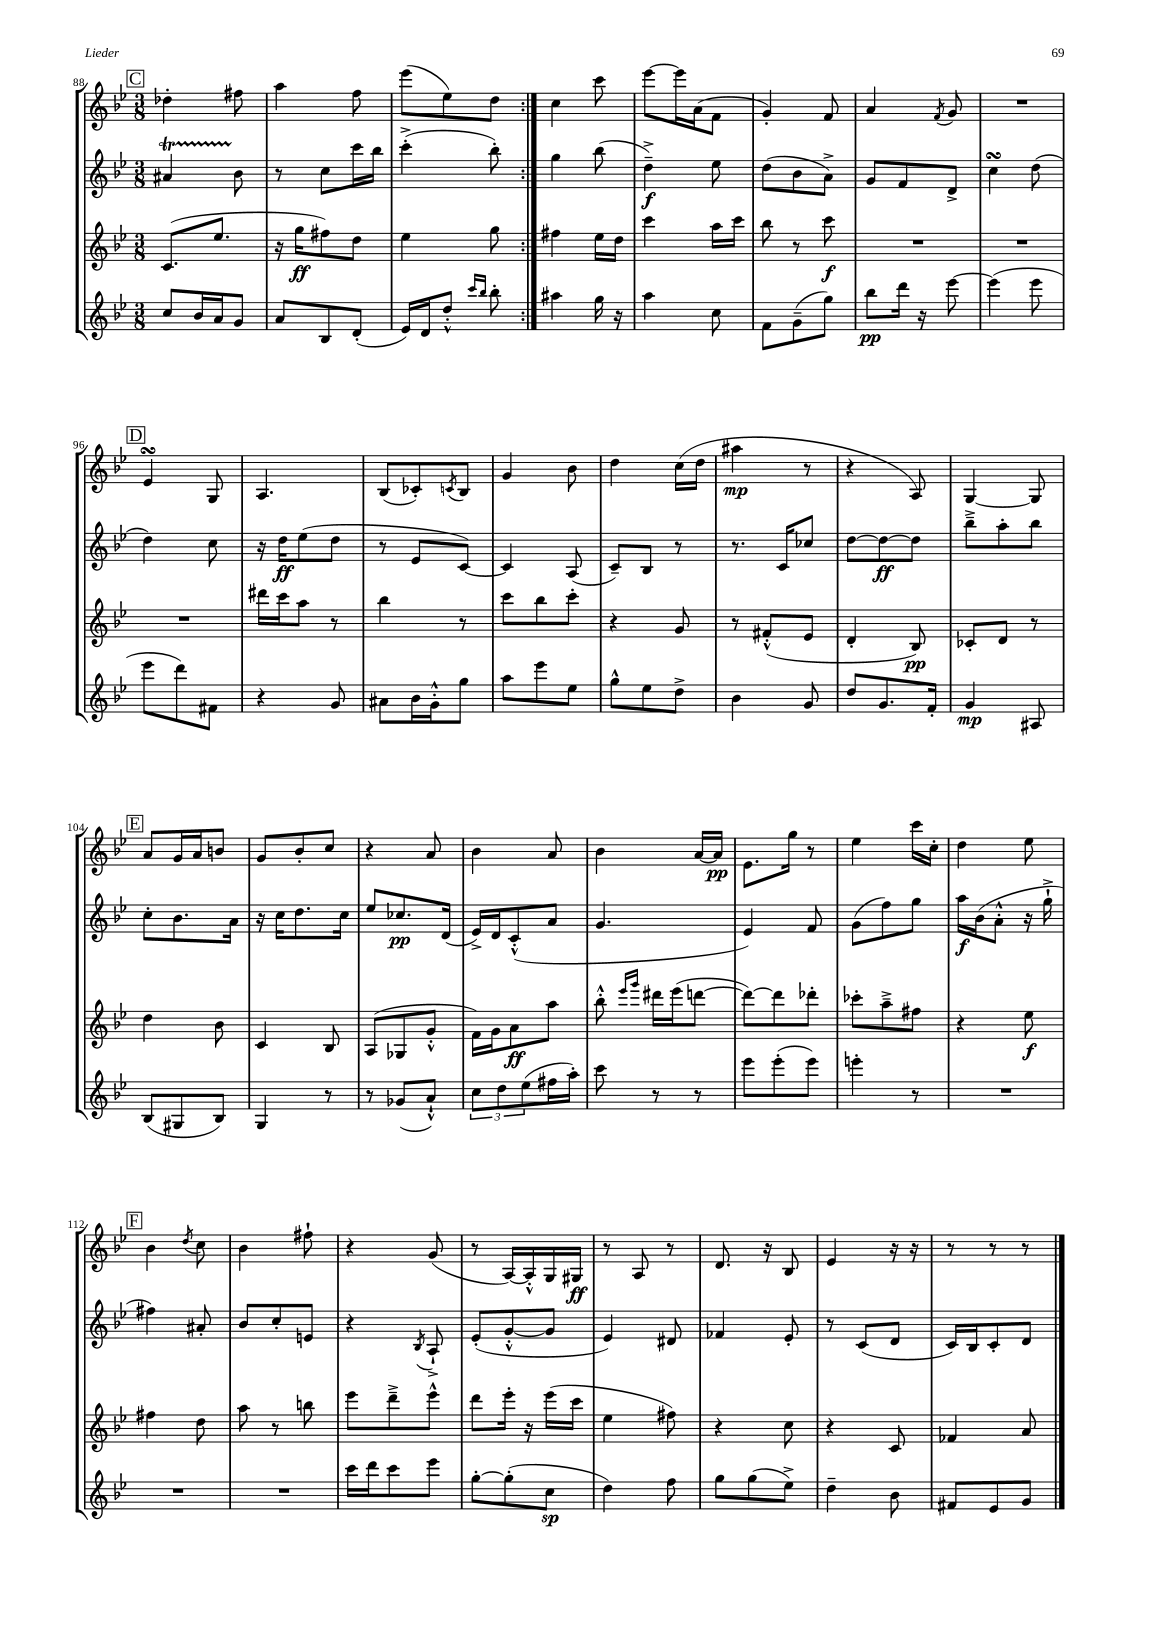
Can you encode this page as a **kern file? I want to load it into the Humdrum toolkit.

**kern	**kern	**kern	**kern
*staff4	*staff3	*staff2	*staff1
*clefG2	*clefG2	*clefG2	*clefG2
*k[b-e-]	*k[b-e-]	*k[b-e-]	*k[b-e-]
*M3/8	*M3/8	*M3/8	*M3/8
8cc/L	(8.c/L	4a#/	4dd-'\
16b-/L	.	.	.
16a/J	8.ee-/J	.	.
8g/J	.	8b-\	8ff#\
=	=	=	=
8a/L	16r	8r	4aa\
.	16gg\LK	.	.
8B-/	8ff#\)	8cc\L	.
(8d'/J	8dd\J	16ccc\L	8ff\
.	.	16bb-\JJ	.
=	=	=	=
16e-/LL)	4ee-\	(4ccc'^\	(8eee-\L
16d/J	.	.	.
8dd'^^/J	.	.	8ee-\)
16qqccc/LL	.	.	.
16qqbb-/JJ	.	.	.
8bb-'\	8gg\	8bb-'\)	8dd\J
=:|!	=:|!	=:|!	=:|!
4aa#\	4ff#\	4gg\	4cc\
16gg\	16ee-\LL	(8bb-\	8ccc\
16r	16dd\JJ	.	.
=	=	=	=
4aa\	4ccc\	4dd~^\)	[8eee-\L
.	.	.	16eee-\]L
.	.	.	(16a\J
8cc\	16aa\LL	8ee-\	8f\J
.	16ccc\JJ	.	.
=	=	=	=
8f\L	8bb-\	(8dd\L	4g'/)
(8g~\	8r	8b-\	.
8gg\J)	8ccc\	8a^\J)	8f/
=	=	=	=
8bb-\L	4.r	8g/L	4a/
16ddd\Jk	.	8f/	.
16r	.	.	.
.	.	.	8qf/
[8eee-\	.	8d^/J	8g/
=	=	=	=
(4eee-\]	4.r	4cc\	4.r
8eee-\	.	(8dd\	.
=	=	=	=
8eee-\L	4.r	4dd\)	4e-/
8ddd\)	.	.	.
8f#\J	.	8cc\	8G/
=	=	=	=
4r	16ddd#\LL	16r	4.A/
.	16ccc\J	16dd\LK	.
.	8aa\J	(8ee-\	.
8g/	8r	8dd\J	.
=	=	=	=
8a#\L	4bb-\	8r	(8B-/L
16b-\L	.	8e-/L	8c-'/)
16g'^^\J	.	.	.
.	.	.	8qc/
8gg\J	8r	[8c/J)	8B-/J
=	=	=	=
8aa\L	8ccc\L	4c/]	4g/
8eee-\	8bb-\	.	.
8ee-\J	8ccc'\J	(8A/	8b-\
=	=	=	=
8gg^^\L	4r	8c~/L)	4dd\
8ee-\	.	8B-/J	.
8dd^\J	8g/	8r	(16cc\LL
.	.	.	16dd\JJ
=	=	=	=
4b-\	8r	8.r	4aa#\
.	(8f#'^^/L	.	.
.	.	16c/LK	.
8g/	8e-/J	8cc-/J	8r
=	=	=	=
8dd/L	4d'/	[8dd\L	4r
8.g/	.	8dd\_	.
.	8B-/)	8dd\]J	8A/)
16f'/Jk	.	.	.
=	=	=	=
4g/	8c-'/L	8bb-~^\L	[4G/
.	8d/J	8aa'\	.
8A#/	8r	8bb-\J	8G/]
=	=	=	=
(8B-/L	4dd\	8cc'\L	8a/L
8G#/	.	8.b-\	16g/L
.	.	.	16a/J
8B-/J)	8b-\	.	8b/J
.	.	16a\Jk	.
=	=	=	=
4G/	4c/	16r	8g/L
.	.	16cc\LK	.
.	.	8.dd\	8b-'/
8r	8B-/	.	8cc/J
.	.	16cc\Jk	.
=	=	=	=
8r	(8A/L	8ee-/L	4r
(8g-/L	8G-/	8.cc-/	.
8a`^^/J)	8g'^^/J	.	8a/
.	.	(16d/Jk	.
=	=	=	=
12cc\L	16f\LL)	16e-^/LL)	4b-\
.	16g\J	16d/J	.
12dd\	.	.	.
.	8a\	(8c'^^/	.
(12ee-\	.	.	.
16ff#\L	8aa\J	8a/J	8a/
16aa'\JJ)	.	.	.
=	=	=	=
8ccc\	8bb-'^^\	4.g/	4b-\
.	16qqeee-/LL	.	.
.	16qqggg/JJ	.	.
8r	16ddd#\LL	.	.
.	(16eee-\J	.	.
8r	[8ddd\J	.	[16a/LL
.	.	.	16a/]JJ
=	=	=	=
8eee-\L	8ddd\_L)	4e-/)	8.e-\L
(8eee-'\	8ddd\]	.	.
.	.	.	16gg\Jk
8eee-\J)	8ddd-'\J	8f/	8r
=	=	=	=
4eee'\	8ccc-'\L	(8g\L	4ee-\
.	8aa~^\	8ff\)	.
8r	8ff#\J	8gg\J	16ccc\LL
.	.	.	16cc'\JJ
=	=	=	=
4.r	4r	16aa\LL	4dd\
.	.	(16b-\J	.
.	.	8a'^^\J	.
.	8ee-\	16r	8ee-\
.	.	16gg`^\	.
=	=	=	=
4.r	4ff#\	4ff#\)	4b-\
.	.	.	8qdd/
.	8dd\	8a#'/	8cc\
=	=	=	=
4.r	8aa\	8b-/L	4b-\
.	8r	8cc'/	.
.	8bb\	8e/J	8ff#`\
=	=	=	=
16ccc\LL	8eee-\L	4r	4r
16ddd\J	.	.	.
8ccc\	8ddd~^\	.	.
.	.	8qB-/	.
8eee-\J	8eee-^^\J	8A`^/	(8g/
=	=	=	=
[8gg'\L	8ddd\L	(8e-'/L	8r
(8gg'\]	16eee-'\Jk	[8g'^^/	[16A/LL)
.	16r	.	16A'^^/]
8cc\J	(16eee-\LL	8g/]J	16G/
.	16ccc\JJ	.	16G#/JJ
=	=	=	=
4dd\)	4ee-\	4e-/)	8r
.	.	.	8A/
8ff\	8ff#\)	8d#/	8r
=	=	=	=
8gg\L	4r	4f-/	8.d/
(8gg\	.	.	.
.	.	.	16r
8ee-^\J)	8cc\	8e-'/	8B-/
=	=	=	=
4dd~\	4r	8r	4e-/
.	.	(8c/L	.
8b-\	8c/	8d/J	16r
.	.	.	16r
=	=	=	=
8f#/L	4f-/	16c/LL)	8r
.	.	16B-/J	.
8e-/	.	8c'/	8r
8g/J	8a/	8d/J	8r
==	==	==	==
*-	*-	*-	*-
